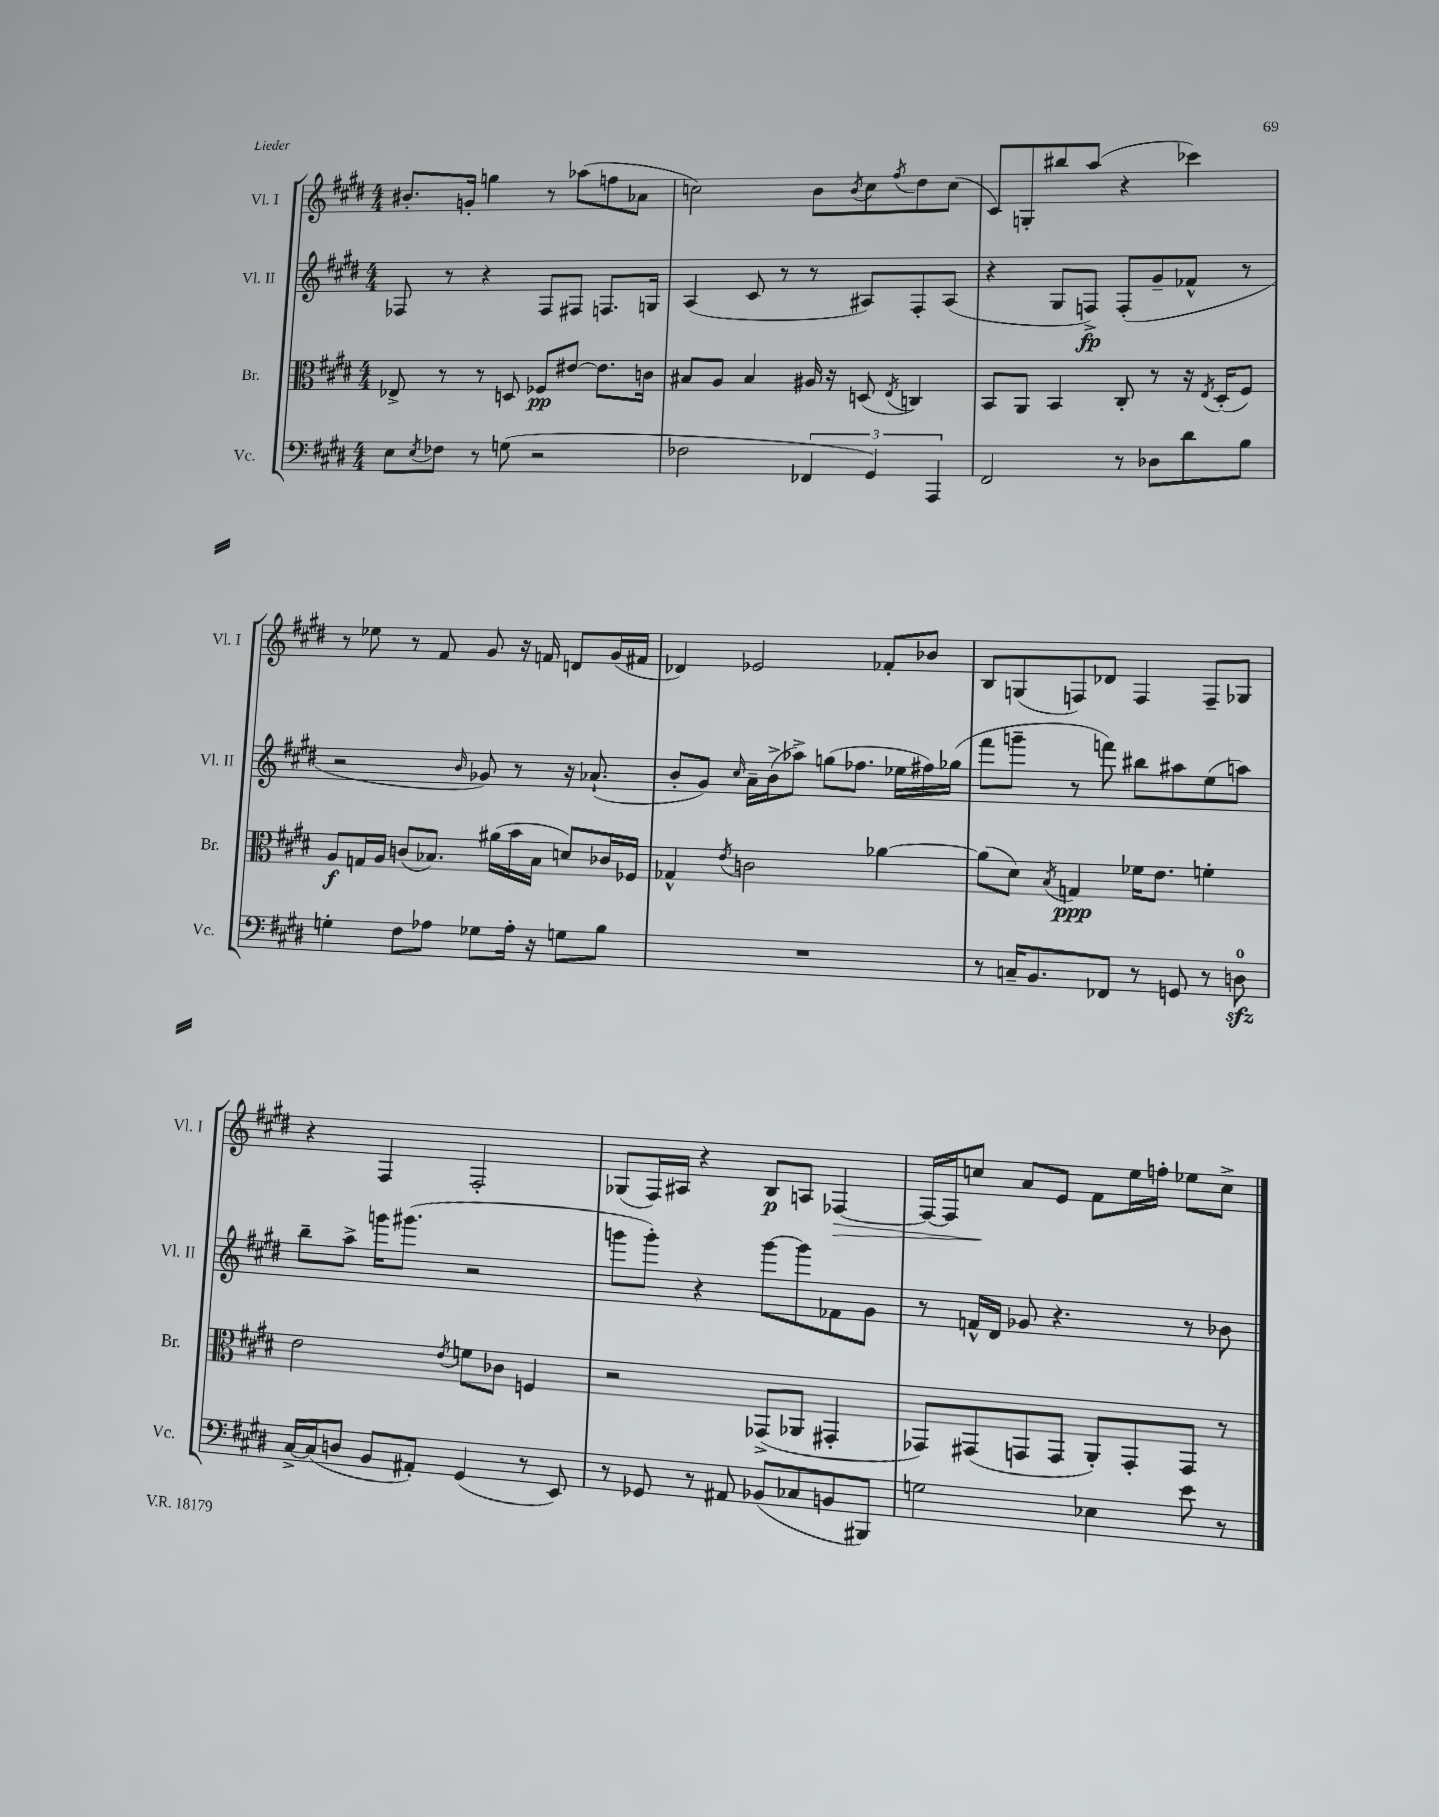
<<
\new StaffGroup <<
\new Staff = "s0" \with { instrumentName = "Vl. I" shortInstrumentName = "Vl. I" } {
    \clef treble \key e \major \numericTimeSignature \time 4/4
    bis'8.-. g'16-. g''4 r8 aes''8( f''8 aes'8 |
    c''2) b'8 \acciaccatura { b'8 } c''8 \acciaccatura { fis''8 } dis''8 c''8( |
    cis'8) g8-. bis''8 a''8( r4 ces'''4) |
    r8 ees''8 r8 fis'8 gis'8 r16 f'16 d'8 gis'16( fis'16 |
    des'4) ees'2 fes'8-. bes'8 |
    b8 g8( f8) des'8 f4 f8-- ges8 |
    r4 fis4 fis2-. |
    ges8( fis16) ais16 r4 b8\p a8 fes4~\> |
    fes16~ fes16 c''8\! a'8 e'8 fis'8 e''16 f''16-. ees''8 c''8-> \bar "|." |
}
\new Staff = "s1" \with { instrumentName = "Vl. II" shortInstrumentName = "Vl. II" } {
    \clef treble \key e \major \numericTimeSignature \time 4/4
    fes8 r8 r4 fes8 fis8 f8. g16 |
    a4( cis'8 r8 r8 ais8) fis8-. ais8( |
    r4 gis8 f8->\fp) f8-.( gis'8-- fes'8-^ r8 |
    r2 \grace { b'16 } ges'8) r8 r16 aes'8.-!( |
    b'8-. gis'8) \grace { cis''16 } a'16-- b'16->( aes''8->) g''8( fes''8. ees''16 fis''16) ges''16( |
    fis'''8 g'''8-- r8 f'''8) bis''8 ais''8 e''8( a''8) |
    b''8-- a''8-> g'''16 gis'''8.( r2 |
    g'''8 g'''8-.) r4 g'''8~ g'''8 fes'8 gis'8 |
    r8 f'16-^ dis'16 ges'8 r4. r8 bes'8 \bar "|." |
}
\new Staff = "s2" \with { instrumentName = "Br." shortInstrumentName = "Br." } {
    \clef alto \key e \major \numericTimeSignature \time 4/4
    ees8-> r8 r8 d8 fes8\pp eis'8~ eis'8. c'16 |
    bis8 a8 bis4 ais16 r16 d8( \acciaccatura { e8 } c4) |
    b,8 a,8 b,4 cis8-. r8 r16 \acciaccatura { e8 } dis16-.( fis8) |
    a8\f g16 a16 c'8( bes8.) ais'16( b'16 bes16 d'8) ces'16 fes16 |
    ges4-^ \acciaccatura { e'8 } c'2 aes'4~ |
    aes'8( dis'8) \acciaccatura { b8 } g4\ppp fes'16 e'8. f'4-. |
    e'2 \acciaccatura { e'8 } f'8 ces'8 f4 |
    r2 ges,8->( aes,8 gis,4-. |
    ges,8) gis,8( g,8 g,8 a,8-.) g,8-. g,8 r8 \bar "|." |
}
\new Staff = "s3" \with { instrumentName = "Vc." shortInstrumentName = "Vc." } {
    \clef bass \key e \major \numericTimeSignature \time 4/4
    e8 \acciaccatura { e8 } fes8 r8 g8( r2 |
    fes2 \tuplet 3/2 { fes,4 gis,4) a,,4 } |
    fis,2 r8 des8 dis'8 b8 |
    g4-. fis8 aes8 ges8 aes16-. r16 g8 b8 |
    R1 |
    r8 c16-- b,8. fes,8 r8 g,8 r8 d8-0\sfz |
    cis16~-> cis16( d8 b,8 ais,8-.) gis,4( r8 e,8) |
    r8 ges,8 r8 ais,8 bes,8( ces8 b,8 bis,,8) |
    g2 ees4 e'8 r8 \bar "|." |
}
>>
>>
\layout { \context { \Score \remove "Bar_number_engraver" } }
